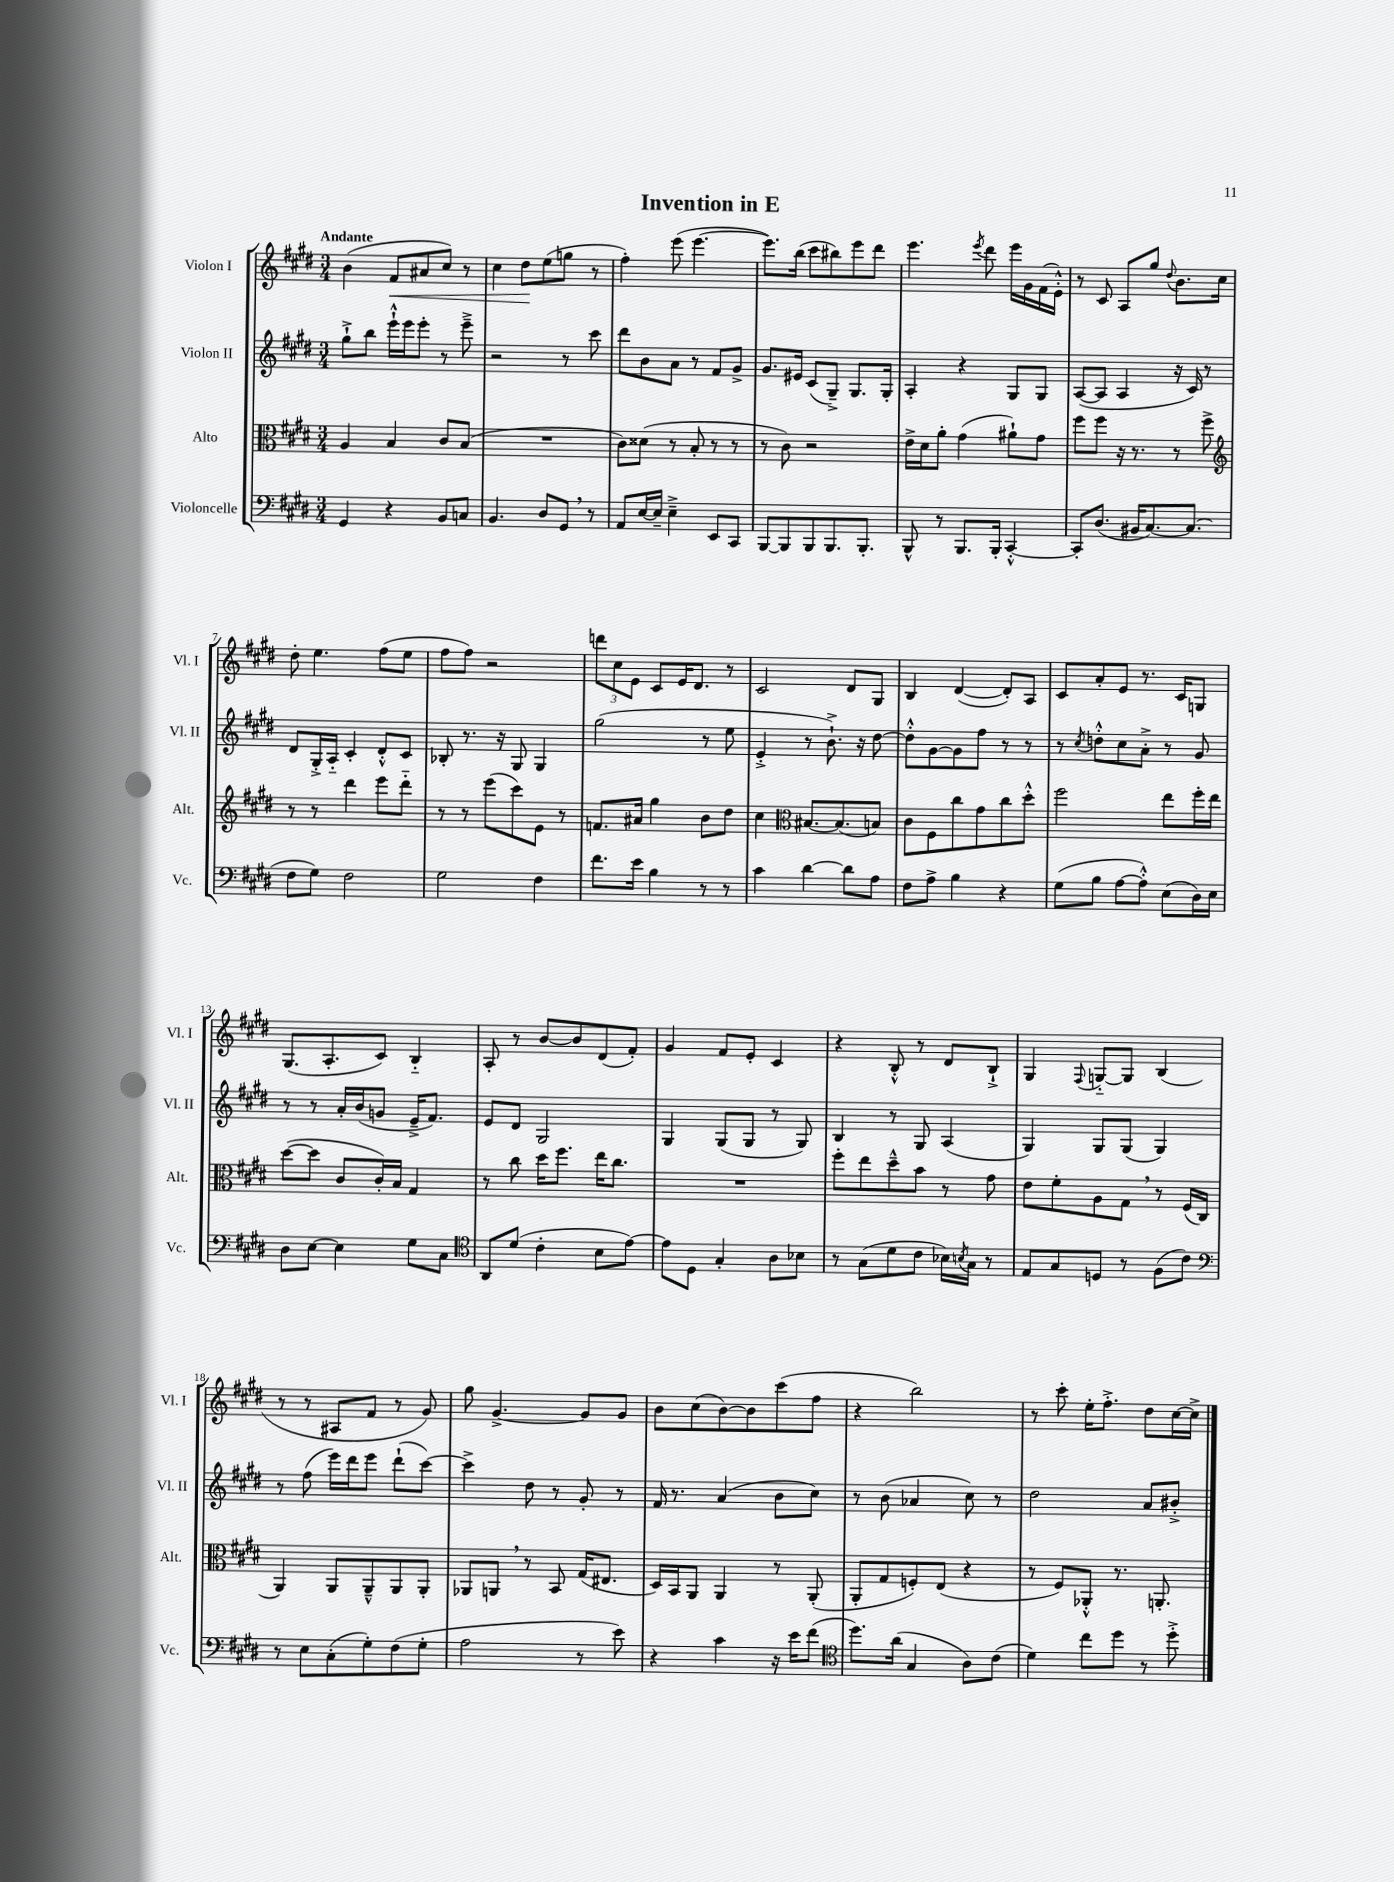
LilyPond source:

\header { title = "Invention in E" }
<<
\new StaffGroup <<
\new Staff = "s0" \with { instrumentName = "Violon I" shortInstrumentName = "Vl. I" } {
    \clef treble \key e \major \numericTimeSignature \time 3/4 \tempo "Andante"
    b'4( fis'8\< ais'8 cis''8) r8 |
    cis''4 dis''8\! e''8( g''8 r8 |
    fis''4-.) e'''8( e'''4.~ |
    e'''8.) b''16( cis'''8 bis''8) e'''8 dis'''8 |
    e'''4. \acciaccatura { e'''8 } dis'''8 e'''16 gis'16 fis'16( e'16-.-^) |
    r8 cis'8 a8 gis''8 \appoggiatura { dis''8 } b'8. cis''16 |
    dis''8-. e''4. fis''8( e''8 |
    fis''8 fis''8) r2 |
    \tuplet 3/2 { d'''8 cis''8 e'8 } cis'8 e'16 dis'8. r8 |
    cis'2 dis'8 gis8 |
    b4 dis'4~( dis'8-.) a8 |
    cis'8 a'8-. e'8 r8. cis'16 g8 |
    gis8.( a8.-. cis'8) b4-_ |
    a8-. r8 b'8~ b'8 dis'8( fis'8-.) |
    gis'4 fis'8 e'8-. cis'4 |
    r4 b8-.-^ r8 dis'8 b8-!-> |
    gis4 \appoggiatura { fis8 } g8~-_ g8 b4( |
    r8 r8 ais8 fis'8 r8 gis'8) |
    gis''8 gis'4.~-> gis'8 gis'8 |
    b'8 cis''8( b'8~) b'8 cis'''8( fis''8 |
    r4 b''2) |
    r8 cis'''8-. e''16-. fis''8.-.-> dis''8 cis''16~ cis''16-> \bar "|." |
}
\new Staff = "s1" \with { instrumentName = "Violon II" shortInstrumentName = "Vl. II" } {
    \clef treble \key e \major \numericTimeSignature \time 3/4
    gis''8-!-> b''8 e'''16-!-^ e'''16 e'''8-. r8 e'''8---> |
    r2 r8 cis'''8 |
    dis'''8 b'8 a'8 r8 fis'8 gis'8-> |
    gis'8. eis'16 cis'8( gis8--->) gis8. gis16-. |
    a4-. r4 gis8 gis8 |
    a8~( a8 a4 r16 cis'16) r8 |
    dis'8 gis16-.-> a16-_ cis'4-. dis'8-.-^ cis'8 |
    bes8-. r8. r16 gis8 gis4 |
    gis''2( r8 e''8 |
    e'4-.-> r8 b'8.-!->) r16 dis''8~ |
    dis''8-.-^ gis'8~ gis'8 fis''8 r8 r8 |
    r8 \acciaccatura { cis''8 } d''8-.-^ cis''8 a'8-.-> r8 gis'8 |
    r8 r8 a'16-. b'16( g'8 e'16---> fis'8.) |
    e'8 dis'8 gis2 |
    gis4 gis8( gis8 r8 gis8) |
    b4 r8 gis8 a4( |
    gis4) gis8 gis8( gis4) |
    r8 fis''8( e'''16) dis'''16 e'''8 dis'''8-!( cis'''8~) |
    cis'''4-> dis''8 r8 gis'8-. r8 |
    fis'16 r8. a'4( b'8 cis''8) |
    r8 b'8( aes'4 cis''8) r8 |
    dis''2 a'8 bis'8-.-> \bar "|." |
}
\new Staff = "s2" \with { instrumentName = "Alto" shortInstrumentName = "Alt." } {
    \clef alto \key e \major \numericTimeSignature \time 3/4
    a4 b4 cis'8 b8( |
    R2. |
    cis'8) disis'8( r8 b8-. r8 r8 |
    r8 cis'8) r2 |
    e'16-> dis'16 a'8-. gis'4( ais'8-!) gis'8 |
    fis''8 fis''8 r16 r8. r8 fis''8-> |
    \clef treble r8 r8 dis'''4 e'''8 dis'''8-_ |
    r8 r8 e'''8( cis'''8) e'8 r8 |
    f'8. ais'16 gis''4 b'8 dis''8 |
    cis''4 \clef alto bis8.~ bis8.( b8) |
    cis'8 fis8 cis''8 gis'8 cis''8 dis''8-.-^ |
    fis''2 e''8 fis''16-. e''16 |
    dis''8~( dis''8 cis'8 cis'16-.) b16 gis4 |
    r8 cis''8 dis''16 fis''8. e''16 cis''8. |
    R2. |
    fis''8-. e''8 dis''8---^ b'8 r8 gis'8 |
    e'8 fis'8-. a8 gis8 \breathe r8 fis16( cis16 |
    a,4) a,8 a,8---^ a,8 a,8-. |
    aes,8 a,8 \breathe r8 b,8 gis16( eis8. |
    dis16) b,16 a,8 a,4 r8 a,8-.( |
    a,8-. gis8 f8-.) e8( r4 |
    r8 fis8) aes,8-.-^ r8. a,8.-. \bar "|." |
}
\new Staff = "s3" \with { instrumentName = "Violoncelle" shortInstrumentName = "Vc." } {
    \clef bass \key e \major \numericTimeSignature \time 3/4
    gis,4 r4 b,8 c8 |
    b,4. dis8 gis,8 \breathe r8 |
    a,8 e16~ e16-- e4---> e,8 cis,8 |
    b,,8~ b,,8 b,,8 b,,8. b,,8.-. |
    b,,8-^ r8 b,,8. b,,16-. cis,4~-.-^ |
    cis,8-. dis8.( bis,16 cis8.~) cis8.( |
    fis8 gis8) fis2 |
    gis2 fis4 |
    fis'8. e'16 b4 r8 r8 |
    cis'4 dis'4~ dis'8 a8 |
    fis8 a8-> b4 r4 |
    gis8( b8 a8~ a8-.-^) e8( dis16) e16 |
    dis8 e8~ e4 gis8 cis8 |
    \clef tenor a,8 dis'8( cis'4-. b8 e'8~) |
    e'8 dis8 gis4-. a8 bes8 |
    r8 gis8( dis'8 cis'8 bes16) \acciaccatura { b8 } gis16 r8 |
    e8 gis8 d8 r8 fis8( cis'8) |
    \clef bass r8 e8 cis8-.( gis8-.) fis8( gis8-. |
    a2 r8 e'8) |
    r4 cis'4 r16 e'16 fis'8( |
    \clef tenor dis''8.) a'16( gis4 a8) cis'8( |
    dis'4) cis''8 dis''8 r8 dis''8-.-> \bar "|." |
}
>>
>>
